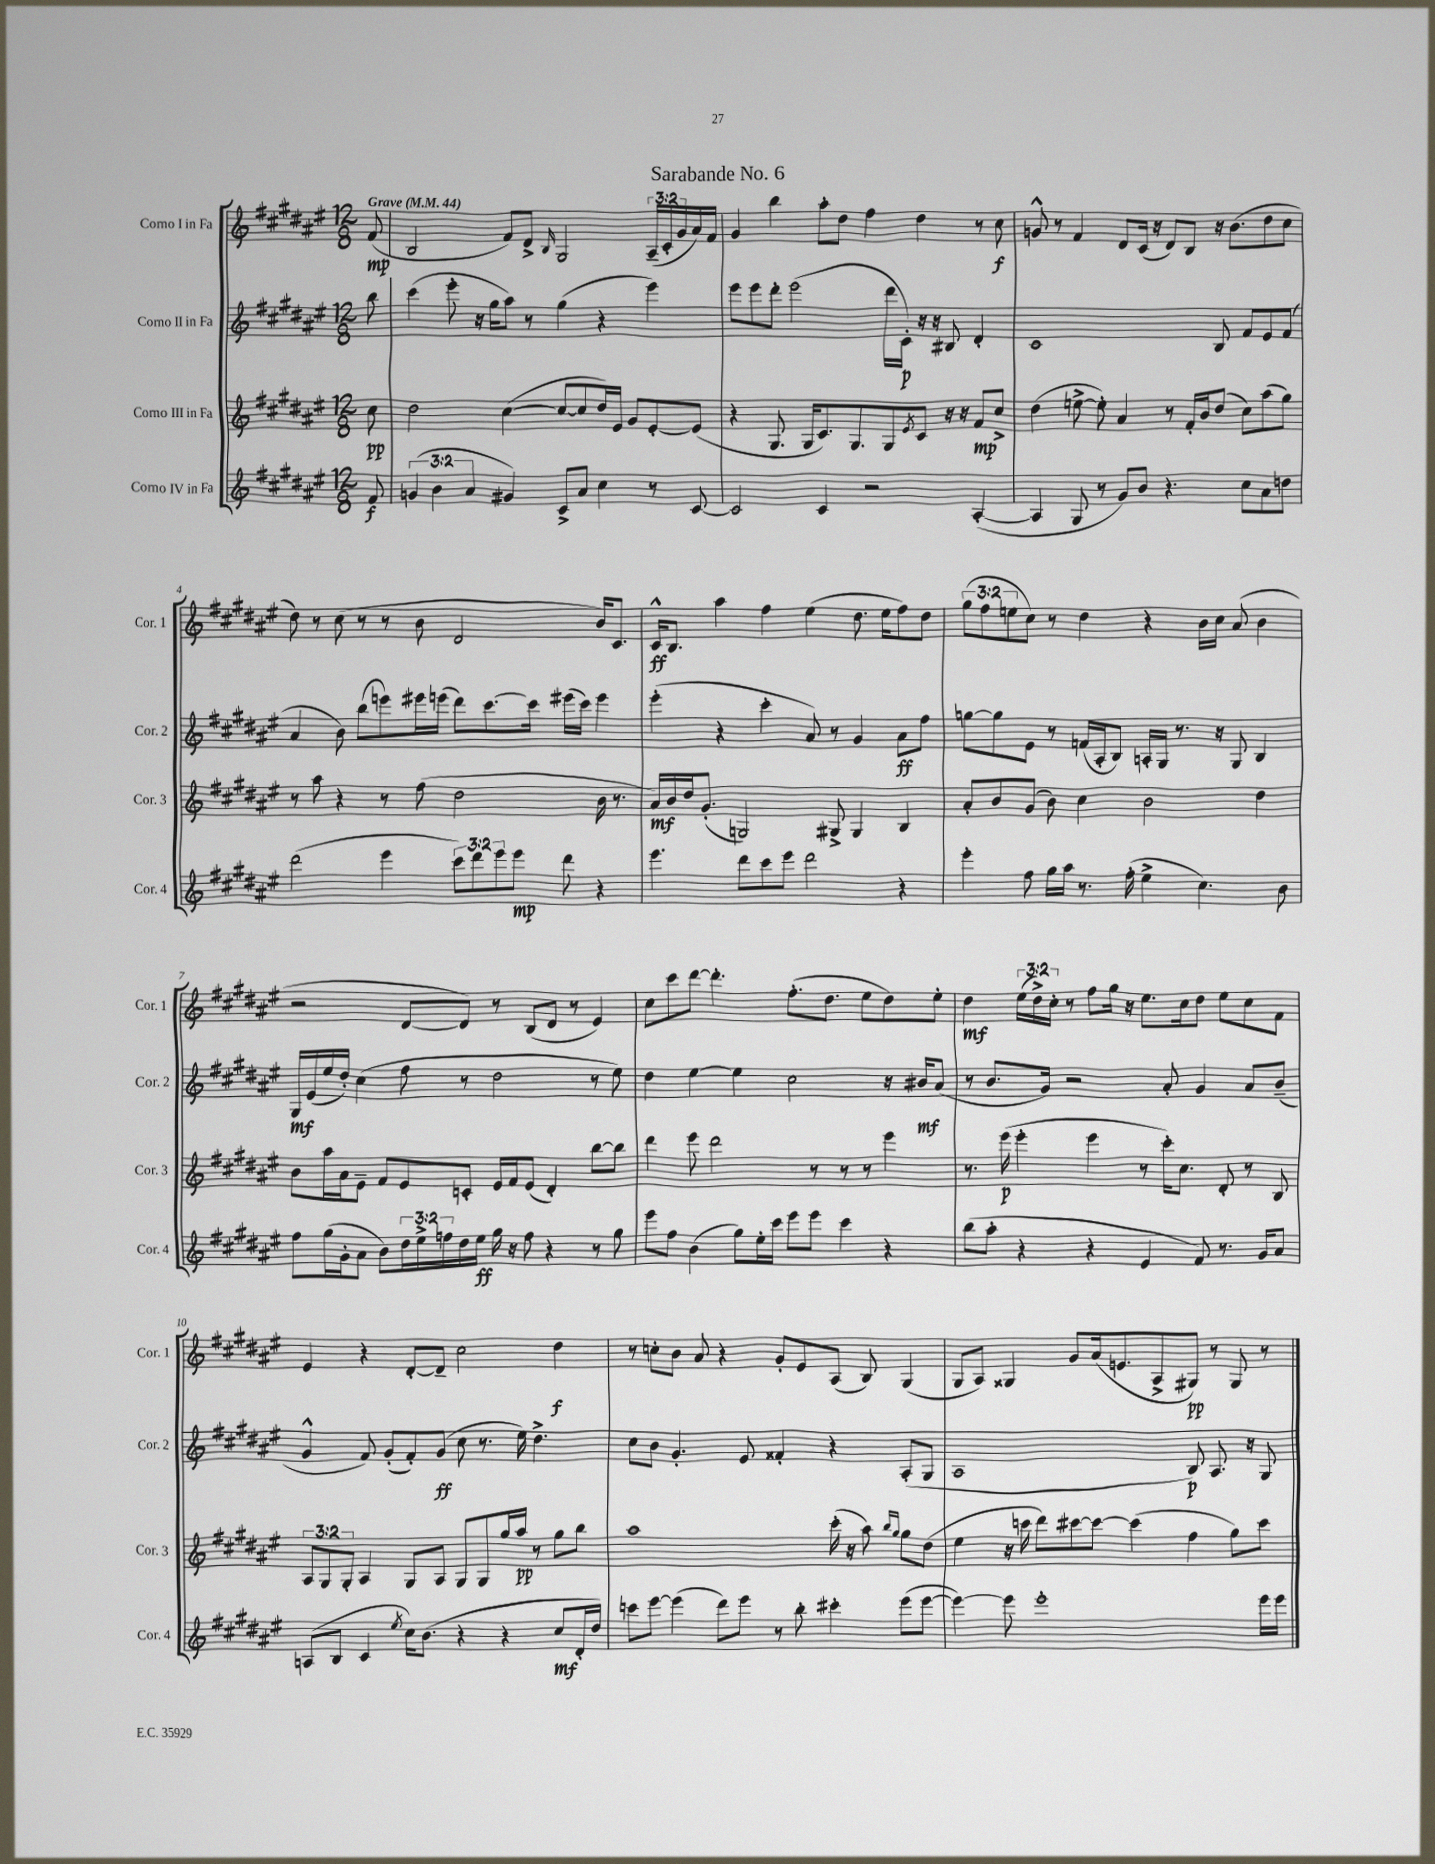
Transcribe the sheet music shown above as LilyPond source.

\header { title = "Sarabande No. 6" }
<<
\new StaffGroup <<
\new Staff = "s0" \with { instrumentName = "Corno I in Fa" shortInstrumentName = "Cor. 1" } {
    \clef treble \key fis \major \numericTimeSignature \time 12/8 \override Staff.TupletNumber.text = #tuplet-number::calc-fraction-text \partial 8 \tempo "Grave" 4 = 44
    fis'8\mp( |
    b2 fis'8) dis'8-> \grace { b16 } gis2 \tuplet 3/2 { ais16--( cis'16-. gis'16 } ais'16) fis'16 |
    gis'4 b''4 ais''8-. dis''8 fis''4 dis''4 r8 cis''8\f |
    g'8-^ r8 fis'4 dis'8 cis'16( r16 dis'8) b8 r16 b'8.( dis''8 cis''8 |
    dis''8) r8 cis''8( r8 r8 b'8 dis'2 b'16) cis'8. |
    cis'16-^\ff b8. ais''4 fis''4 eis''4( dis''8. eis''16 fis''8) dis''8 |
    \tuplet 3/2 { gis''8( fis''8 e''8 } cis''8) r8 dis''4 r4 b'16 cis''16 ais'8( b'4 |
    r2 dis'8~ dis'8) r8 b8( dis'8 r8 eis'4) |
    cis''8 cis'''8 dis'''8~ dis'''4.-. fis''8.-.( dis''8. eis''8 dis''8) eis''8-. |
    dis''4\mf \tuplet 3/2 { eis''16( dis''16->) cis''16-. } r8 fis''8 gis''16 r16 eis''8. cis''16 dis''8 eis''8 cis''8 fis'8 |
    eis'4 r4 dis'8~-. dis'8-- cis''2 dis''4\f |
    r8 c''8-. b'8 ais'8 r4 gis'8-. eis'8 ais8( b8) gis4( |
    gis8 ais8) gisis4 gis'8 ais'16( e'8. ais8-> gis8\pp) r8 gis8 r8 \bar "|." |
}
\new Staff = "s1" \with { instrumentName = "Corno II in Fa" shortInstrumentName = "Cor. 2" } {
    \clef treble \key fis \major \numericTimeSignature \time 12/8 \partial 8
    b''8 |
    cis'''4( eis'''8-. r16 gis''16 ais''8) r8 gis''4( r4 eis'''4) |
    eis'''8 eis'''8 dis'''8-. eis'''2( dis'''16 cis'16-.\p) r16 r16 bis8 dis'4-. |
    cis'1 b8 fis'8 eis'8 fis'8( |
    ais'4 b'8) b''8( e'''8) eis'''16 e'''16( dis'''8) cis'''8.~ cis'''16 eis'''16( cis'''16) eis'''4 |
    eis'''4-.( r4 cis'''4-. ais'8) r8 gis'4 ais'8\ff fis''8 |
    g''8~ g''8 eis'8 r8 f'16( ais16-. b8) a16-. gis16 r8. r16 gis8 b4 |
    gis16\mf eis'16( eis''16 dis''16-.) cis''4( fis''8 r8 dis''2 r8 eis''8) |
    dis''4 eis''4~ eis''4 cis''2 r16 bis'16\mf ais'8( |
    r8 b'8. gis'16) r2 ais'8-. gis'4 ais'8 b'8--( |
    gis'4-^ fis'8) gis'8-.( fis'8-.) gis'8\ff( cis''8 r8. eis''16) dis''4.-> |
    cis''8 b'8 gis'4.-. eis'8 fisis'4-. r4 ais8-.( gis8 |
    ais1 b8\p) ais8. r16 gis8 \bar "|." |
}
\new Staff = "s2" \with { instrumentName = "Corno III in Fa" shortInstrumentName = "Cor. 3" } {
    \clef treble \key fis \major \numericTimeSignature \time 12/8 \override Staff.TupletNumber.text = #tuplet-number::calc-fraction-text \partial 8
    cis''8\pp |
    dis''2 cis''4~( cis''8~ cis''8 dis''16) eis'16 gis'8 eis'8~-. eis'8( |
    r4 gis8. gis16 cis'8.) gis8. gis8 \acciaccatura { eis'8 } cis'8 r16 r16 fis'8\mp cis''8-> |
    dis''4( e''8~-> e''8-.) ais'4 r8 fis'16-. b'16 dis''8( cis''8) ais''8( gis''8) |
    r8 ais''8 r4 r8 fis''8( dis''2 b'16 r8. |
    ais'16\mf) b'16 dis''16 gis'8.-.( g2) gis8-> gis4 b4 |
    ais'8-. b'8 gis'8( b'8) cis''4 b'2 dis''4 |
    b'8 ais''16 ais'16 eis'8-- fis'8 eis'8 c'8-. eis'16 fis'16 eis'8( dis'4-.) b''8~ b''8 |
    dis'''4 eis'''8 dis'''2 r8 r8 r8 eis'''4 |
    r8. eis'''16\p( eis'''4-. eis'''4 r8 cis'''16-.) cis''8. dis'8-. r8 b8 |
    \tuplet 3/2 { ais8 gis8 gis8-. } ais4 gis8 ais8 gis8 gis8 gis''16 ais''16\pp r8 gis''8 b''8 |
    ais''1 cis'''16-.( r16 ais''8) \grace { b''16 gis''16 } gis''8 dis''8( |
    eis''4 r16 c'''16 dis'''8) cis'''8~ cis'''8~ cis'''4( fis''4 gis''8) cis'''8 \bar "|." |
}
\new Staff = "s3" \with { instrumentName = "Corno IV in Fa" shortInstrumentName = "Cor. 4" } {
    \clef treble \key fis \major \numericTimeSignature \time 12/8 \override Staff.TupletNumber.text = #tuplet-number::calc-fraction-text \partial 8
    fis'8\f |
    \tuplet 3/2 { g'4( b'4 ais'4 } gis'4) cis'8-> ais'8 cis''4 r8 cis'8~ |
    cis'2 cis'4 r2 ais4~-.( |
    ais4 gis8 r8 gis'8) b'8 r4. cis''8 ais'8 d''8 |
    dis'''2( eis'''4 \tuplet 3/2 { cis'''8) dis'''8 eis'''8 } eis'''8\mp dis'''8 r4 |
    eis'''4. dis'''8 cis'''8 eis'''8 dis'''2 r4 |
    eis'''4-. fis''8 gis''16 ais''16 r8. fis''16-.( eis''4-> cis''4.) b'8 |
    fis''8 gis''16( gis'16-. ais'8 b'8) \tuplet 3/2 { dis''16 eis''16-> f''16 } dis''16 eis''16\ff gis''16 r16 f''8 r4 r8 gis''8 |
    eis'''8 fis''8 b'4( gis''8) eis''16-. cis'''16 eis'''8 eis'''8 cis'''4 r4 |
    b''8( ais''8-. r4 r4 eis'4 fis'8) r8. gis'16 ais'8 |
    a8( b8 cis'4 \acciaccatura { eis''8 } cis''16) b'8.( r4 r4 cis''8\mf dis'16-. dis''16) |
    c'''8 eis'''8~ eis'''4( dis'''8) eis'''8 r8 b''8-. cis'''4-. eis'''8( eis'''8~ |
    eis'''4~) eis'''8 eis'''1-. eis'''16 eis'''16 \bar "|." |
}
>>
>>
